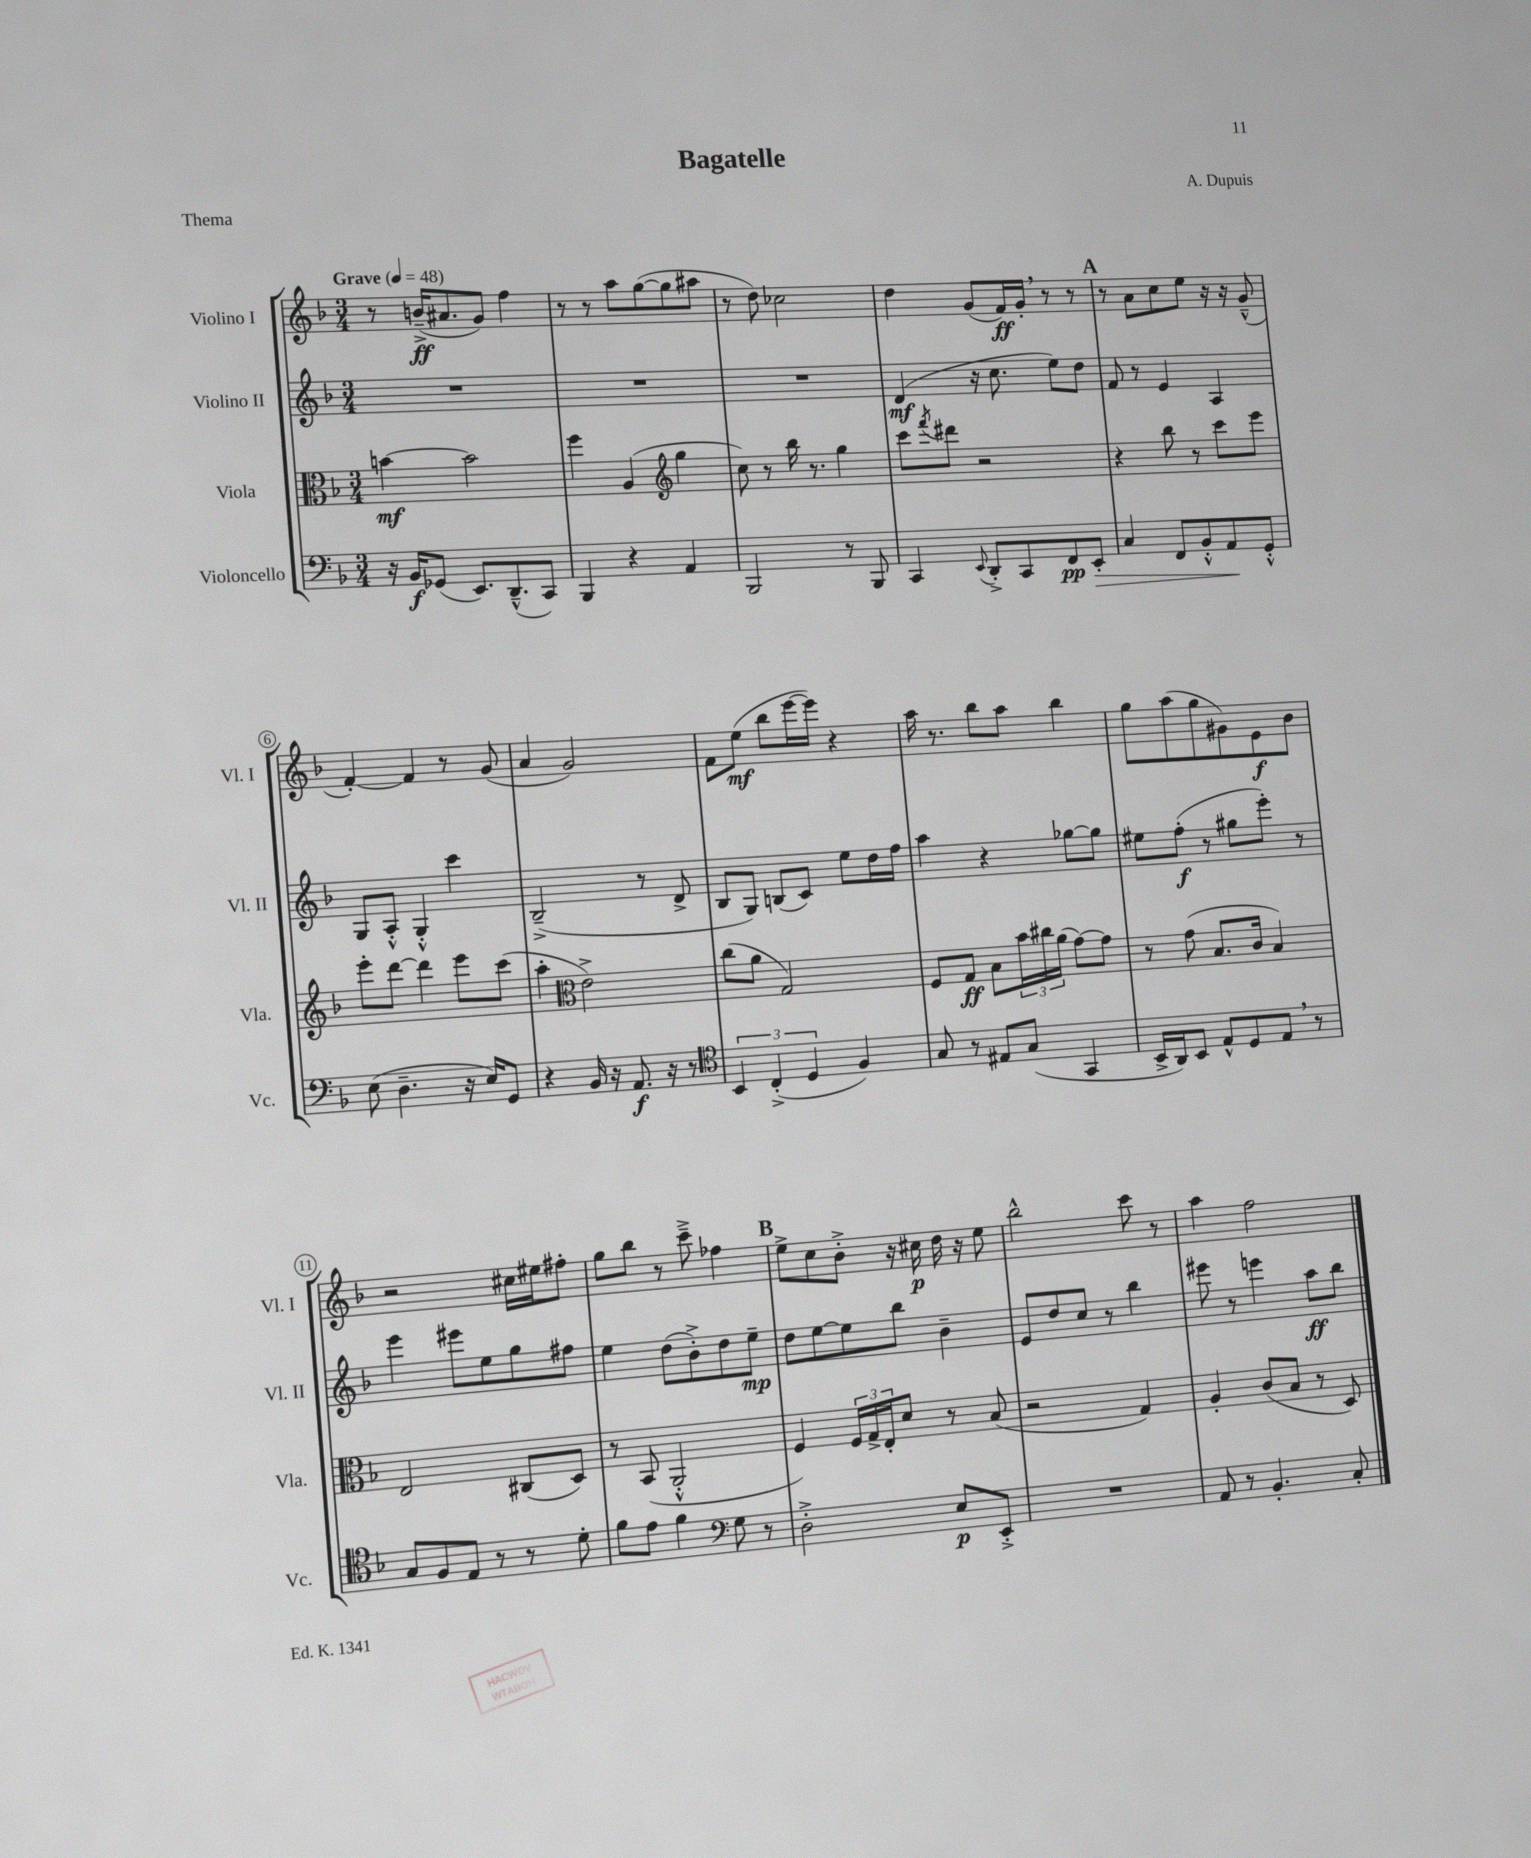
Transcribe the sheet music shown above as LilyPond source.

\header { title = "Bagatelle" composer = "A. Dupuis" piece = "Thema" }
<<
\new StaffGroup <<
\new Staff = "s0" \with { instrumentName = "Violino I" shortInstrumentName = "Vl. I" } {
    \clef treble \key f \major \numericTimeSignature \time 3/4 \tempo "Grave" 4 = 48
    r8 b'16--->\ff( ais'8. g'8) f''4 |
    r8 r8 a''8 g''8~( g''8 ais''8 |
    r8 d''8) ces''2 |
    d''4 g'8( f'16\ff) g'16-. \breathe r8 r8 |
    \mark \markup { \bold "A" } r8 a'8 c''8 e''8 r16 r16 g'8---^( |
    f'4~-.) f'4 r8 g'8( |
    a'4 g'2) |
    f'8 e''8\mf( bes''8 e'''16~ e'''16) r4 |
    a''16 r8. bes''8 a''8 bes''4 |
    g''8 a''8( g''8 gis'8) e'8\f bes'8 |
    r2 cis''16 eis''16 fis''8-. |
    g''8 bes''8 r8 c'''8---> fes''4 |
    \mark \markup { \bold "B" } e''8-> c''8 bes'8-.-> r16 cis''16\p d''16 r16 e''8 |
    bes''2-^ c'''8 r8 |
    a''4 f''2 \bar "|." |
}
\new Staff = "s1" \with { instrumentName = "Violino II" shortInstrumentName = "Vl. II" } {
    \clef treble \key f \major \numericTimeSignature \time 3/4
    R2. |
    R2. |
    R2. |
    d'4\mf( r16 c''8. e''8) d''8 |
    \mark \markup { \bold "A" } f'8 r8 e'4 a4 |
    g8 a8-.-^ g4-.-^ c'''4 |
    bes2--->( r8 d'8-> |
    bes8 g8) b8( c'8) e''8 d''16 f''16 |
    a''4 r4 ges''8~ ges''8 |
    eis''8 f''8-.\f( r8 gis''8 e'''8-.) r8 |
    e'''4 eis'''8 e''8 g''8 fis''8 |
    e''4 d''8( bes'8-.->) d''8 e''8--\mp |
    \mark \markup { \bold "B" } d''8 e''8~ e''8 bes''8 bes'4-- |
    e'8 d''8 c''8 r8 bes''4 |
    eis'''8 r8 e'''4 a''8\ff bes''8 \bar "|." |
}
\new Staff = "s2" \with { instrumentName = "Viola" shortInstrumentName = "Vla." } {
    \clef alto \key f \major \numericTimeSignature \time 3/4
    b'4~\mf b'2 |
    f''4 a4( \clef treble g''4 |
    c''8) r8 bes''16 r8. g''4 |
    c'''8 \acciaccatura { f'''8 } dis'''8 r2 |
    \mark \markup { \bold "A" } r4 bes''8 r8 c'''8 e'''8 |
    e'''8-. d'''8~ d'''4 e'''8 c'''8( |
    a''4-. \clef alto e'2->) |
    c''8( a'8 g2) |
    f8 g8\ff bes8 \tuplet 3/2 { bes'16 cis''16 a'16( } g'8~) g'8 |
    r8 g'8( bes8. c'16 bes4) |
    e2 cis8( d8) |
    r8 bes,8( a,2-.-^ |
    \mark \markup { \bold "B" } f4) \tuplet 3/2 { f16 g16-> e16-. } d'8 r8 bes8( |
    r2 g4) |
    a4-. c'8( bes8 r8 d8) \bar "|." |
}
\new Staff = "s3" \with { instrumentName = "Violoncello" shortInstrumentName = "Vc." } {
    \clef bass \key f \major \numericTimeSignature \time 3/4
    r16 bes,16\f ges,8( e,8.) d,8.---^( c,8) |
    bes,,4 r4 a,4 |
    bes,,2 r8 bes,,8 |
    c,4 \appoggiatura { e,8 } d,8-.-> c,8 f,8\pp e,8-.\> |
    \mark \markup { \bold "A" } c4 f,8 bes,8-.-^ a,8\! g,8-.-^ |
    e8( d4.-- r16 e16) g,8 |
    r4 bes,16 r16 a,8.\f r16 r8 |
    \clef tenor \tuplet 3/2 { bes,4 c4-.->( d4 } f4) |
    g8 r8 eis8 g8( g,4 |
    bes,16-> a,16) bes,8 e8-^ d8 e8 \breathe r8 |
    g8 f8 e8 r8 r8 d'8-. |
    f'8 e'8 f'4 \clef bass g8 r8 |
    \mark \markup { \bold "B" } d2-.-> e8\p e,8-.-> |
    R2. |
    a,8 r8 bes,4.-. c8-. \bar "|." |
}
>>
>>
\layout { \context { \Score \override BarNumber.stencil = #(make-stencil-circler 0.1 0.3 ly:text-interface::print) } }
